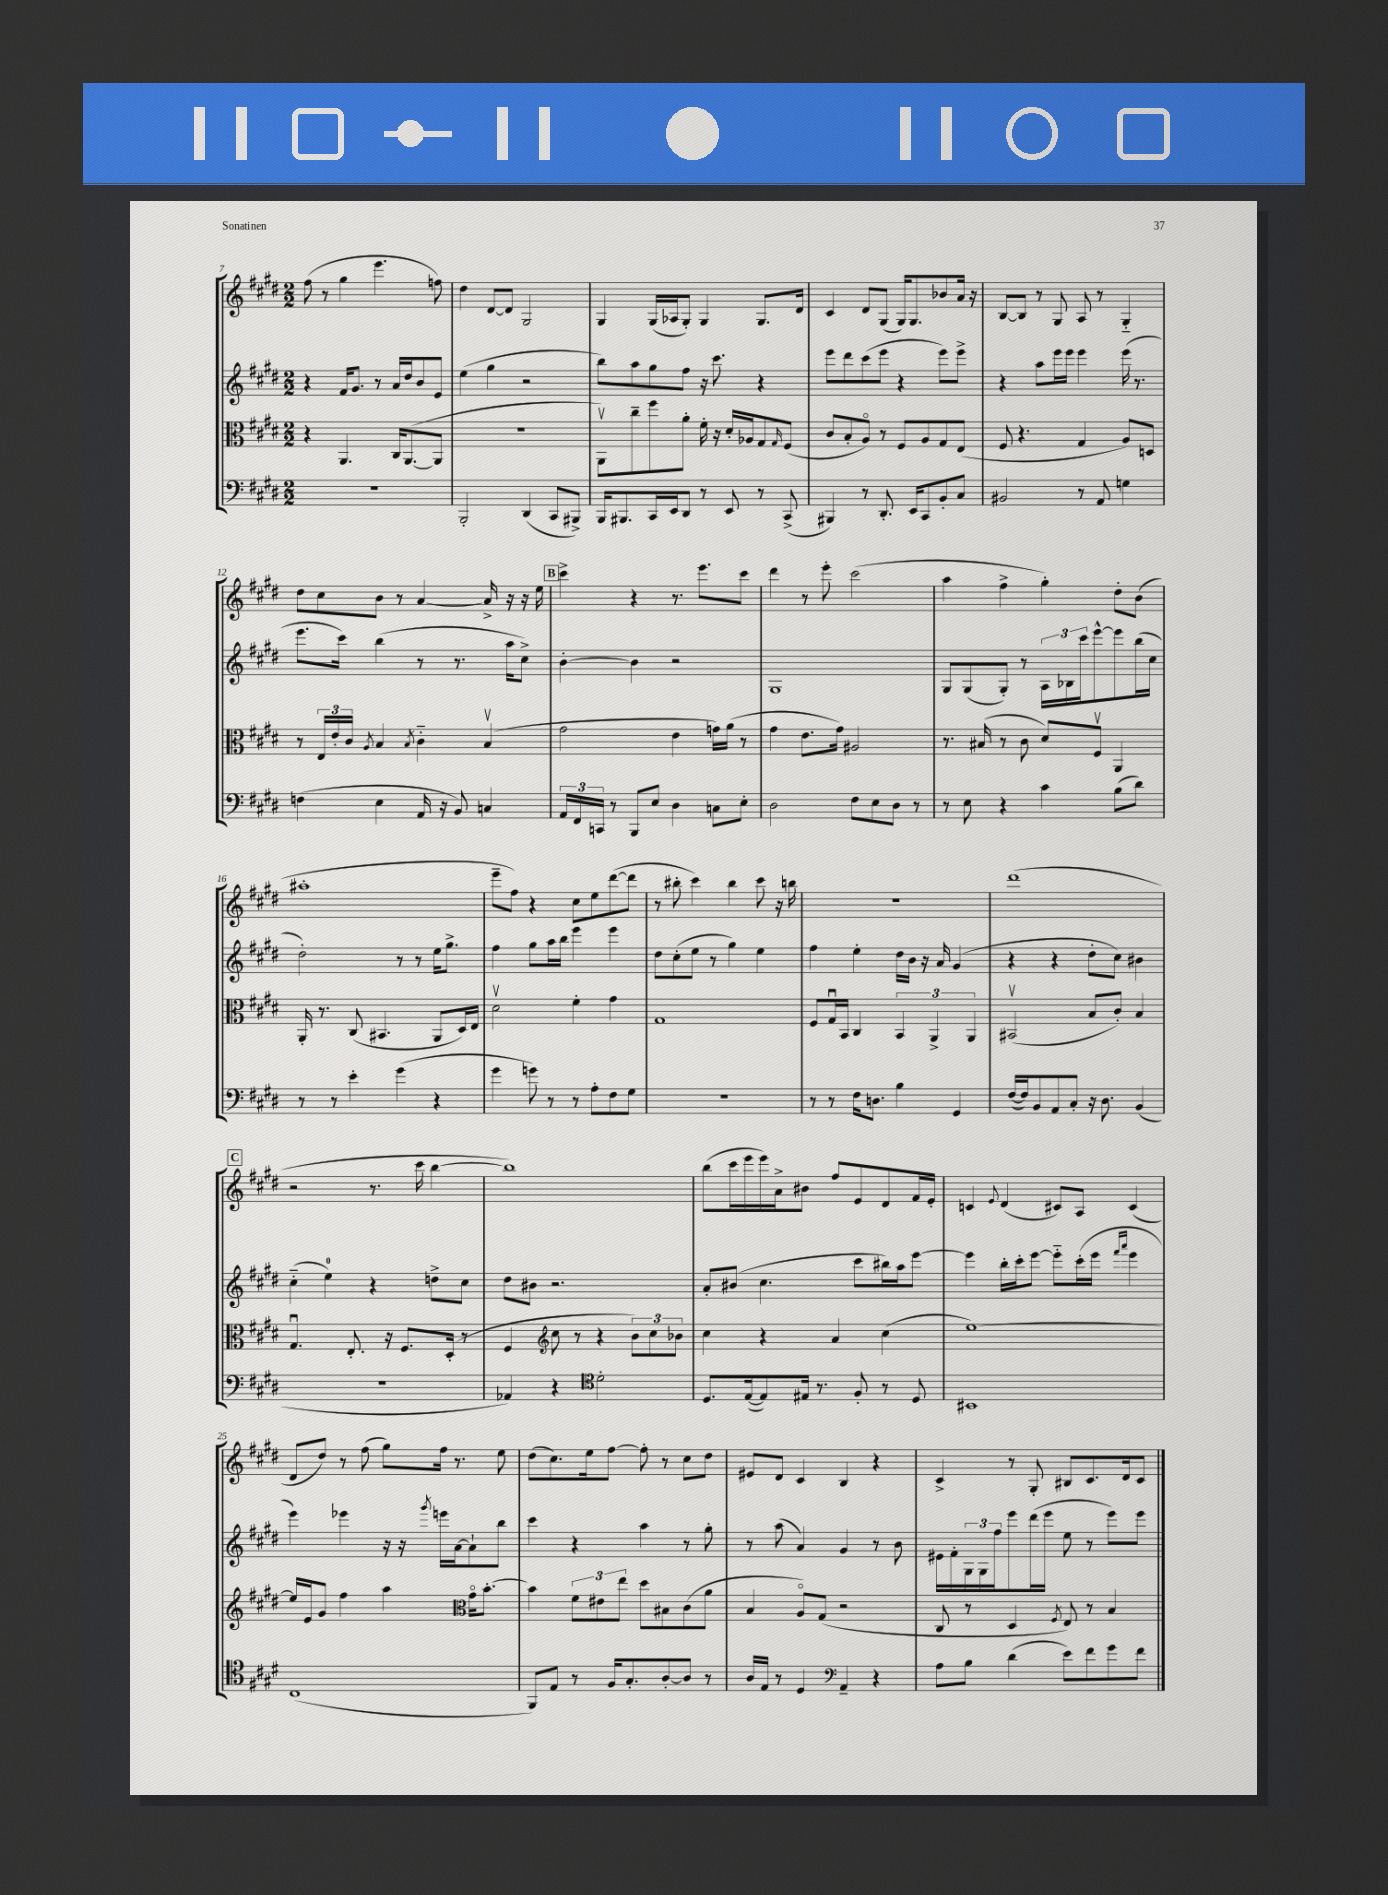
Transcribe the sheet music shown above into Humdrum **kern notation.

**kern	**kern	**kern	**kern
*staff4	*staff3	*staff2	*staff1
*clefF4	*clefC3	*clefG2	*clefG2
*k[f#c#g#d#]	*k[f#c#g#d#]	*k[f#c#g#d#]	*k[f#c#g#d#]
*M2/2	*M2/2	*M2/2	*M2/2
1r	4r	4r	(8ff#\
.	.	.	8r
.	4.AA/	16f#/LK	4gg#\
.	.	8.g#/J	.
.	.	8r	4.eee\
.	16C#/LK	16a/LL	.
.	([8.AA/	16dd#/J	.
.	.	8b/	.
.	8AA/]J	8e/J	8ff\)
=	=	=	=
2BBB'/	1r	(4ee\	4dd#\
.	.	4gg#\	[8d#/L
.	.	.	8d#/]J
(4DD#/	.	2r	2G#/
8CC#/L	.	.	.
8BBB#^/J)	.	.	.
=	=	=	=
16BBB/LK	8AAv\L)	8bb\L)	4G#/
8.BBB#/	.	.	.
.	8cc#~\	8aa\	.
16CC#/L	8ff#\	8gg#\	(16G#/LL
16EE/J	.	.	16A-/J
8DD#/J	8a'\J	8ff#\J	8G#'/J)
8r	16f#'\	16r	4G#/
.	16r	8.ccc#\	.
8EE/	16d#'/LL	.	.
.	16A-/J	.	.
8r	8G#/	4r	8.G#/L
.	16qqG#/	.	.
(8CC#^/	(8F#/J	.	.
.	.	.	16d#/Jk
=	=	=	=
4BBB#/)	8c#/L	8eee\L	4c#/
.	8B'/	8ddd#\	.
8r	8Ao/J)	(8ccc#\	8d#/L
8.DD#'/	8r	8eee\J	(8G#/J
.	8F#/L	4r	16G#/LK)
16EE/LK	.	.	8.G#/
8CC#/	8A/	.	.
8BB'/	8G#/	8eee\L)	8b-/
8C#/J	(8E/J	8eee^\J	16a/Jk
.	.	.	16r
=	=	=	=
2BB#/	8F#/	4r	[8B/L
.	4.r	.	8B/]J
.	.	8aa\L	8r
.	.	16eee\L	8G#/
.	.	16eee\JJ	.
8r	4G#/	4eee\	8A/
8AA/	.	.	8r
4G\	8A/L)	(16eee\	4G#'~/
.	.	8.r	.
.	8D/J	.	.
=	=	=	=
(4F\	8r	8.eee\L	8dd#\L
.	24E/LL	.	8cc#\
.	24e'/	.	.
.	.	16ccc#\Jk)	.
.	24c#/JJ	.	.
.	8qA/	.	.
4E\	4B/	(4bb\	8b\J
.	.	.	8r
.	8qB/	.	.
16AA/	4c#'~\	8r	[4a/
16r	.	.	.
8BB/)	.	8.r	.
4C/	(4Bv/	.	16a^/]
.	.	16aa\LK	16r
.	.	8cc#^\J)	16r
.	.	.	16ee\
=	=	=	=
24AA/LL	2g#\	[4b'\	4ccc#^\
24FF#/	.	.	.
24CC/JJ	.	.	.
8r	.	.	.
8BBB/L	.	4b\]	4r
8E/J	.	.	.
4D#\	4e\	2r	8.r
.	.	.	8.eee\L
8C\L	16g\LL)	.	.
.	(16a\JJ	.	.
8E'\J	8r	.	8ccc#\J
=	=	=	=
2D#\	4g#\	1G#	4ddd#\
.	8.e\L	.	8r
.	.	.	8eee'\
.	16g#\Jk)	.	.
8F#\L	2A#/	.	(2ccc#\
8E\	.	.	.
8D#\J	.	.	.
8r	.	.	.
=	=	=	=
8r	8.r	8G#/L	4aa\
8E\	.	(8G#/	.
.	(16B#/	.	.
4r	8r	8G#'/J)	4ff#^\
.	8c#\	8r	.
4c#\	8d#/L)	24A\LL	4gg#'\)
.	.	24B-\	.
.	.	24ccc#\J	.
.	8F#v/J	[8eee^^\	.
(8B\L	4AA/	8eee\]	8dd#'\L
8d#\J)	.	(16bb\L	(8b\J
.	.	16cc#\JJ	.
=	=	=	=
8r	16AA'/	2dd#'\)	1aa#'
.	8.r	.	.
8r	.	.	.
4e'\	(8C#/	.	.
.	4.BB#/	.	.
(4g#\	.	8r	.
.	.	8r	.
4r	8AA/L	16ee\LK	.
.	.	8.gg#^\J	.
.	16D#/L)	.	.
.	16E/JJ	.	.
=	=	=	=
4g#\	2d#v\	4ff#\	8eee~\L
.	.	.	8ff#\J)
8g\)	.	8gg#\L	4r
8r	.	16aa\L	.
.	.	16bb\JJ	.
8r	4f#'\	4eee\	8cc#\L
8A'\L	.	.	8ee\
8F#\	4g#\	4eee\	([8ddd#\
8G#\J	.	.	8ddd#\]J
=	=	=	=
1r	1G#	8dd#\L	8r
.	.	(8cc#'\	8bb#'\
.	.	8ee\J	4ccc#\)
.	.	8r	.
.	.	4gg#\)	4bb#\
.	.	4ee\	8ccc#\
.	.	.	16r
.	.	.	16bb\
=	=	=	=
8r	8F#/L	4ff#\	1r
8r	16G#u/L	.	.
.	16BB/JJ	.	.
16F#\LK	4C#/	4ee'\	.
8.D\J	.	.	.
4B\	6BB/	16dd#\LL	.
.	.	16b\JJ	.
.	.	16r	.
.	6AA^/	.	.
.	.	16a/	.
4GG#/	.	(4g#/	.
.	6AA/	.	.
=	=	=	=
([16F#/LL	(2BB#v/	4r	(1ddd#
16F#/]J)	.	.	.
8BB/	.	.	.
8AA/	.	4r	.
8C#'/J	.	.	.
16r	8B/L	8dd#'\L	.
8.D#\	.	.	.
.	8c#'/J)	8cc#\J)	.
(4BB/	4B/	4b#\	.
=	=	=	=
1r	4.G#u/	(4cc#'~\	2r
.	.	4ee\)	.
.	8.E'/	.	.
.	.	4r	8.r
.	16r	.	.
.	8.F#/L	.	.
.	.	.	16ccc#\
.	.	8dd^\L	[4bb\
.	(16D#'/Jk	.	.
.	8r	8cc#\J	.
=	=	=	=
4AA-/)	4F#/	8dd#\L	1bb])
.	.	8b#\J	.
*	*clefG2	*	*
4r	8cc#\	2.r	.
.	8r	.	.
*clefC4	*	*	*
2d#'\	4r	.	.
.	12b\L)	.	.
.	12cc#\	.	.
.	12b-\J	.	.
=	=	=	=
8.D#/L	4cc#\	8a'/L	(8bb\L
.	.	(8b#/J	16ccc#\L
([16E/k	.	.	16eee\
8E/])	4r	4.cc#\	16eee\)
.	.	.	16a^\J
16E#/Jk	.	.	8b#\J
8.r	.	.	.
.	4a/	.	8ff#/L
8F#'/	.	8ccc#\L	8e/
8r	(4cc#\	16bb#\L)	8d#/
.	.	16aa\J	.
8D#/	.	[8eee\J	16f#/L
.	.	.	16e'/JJ
=	=	=	=
1BB#	[1ee)	4eee\]	4c/
.	.	.	8qqe/
.	.	16bb'\LL	(4d#/
.	.	16ccc#'\J	.
.	.	[8eee\J	.
.	.	8eee'~\]L	8c#/L)
.	.	(16ccc#'\L	8A/J
.	.	16eee\JJ	.
.	.	16qqfff#/LL	.
.	.	16qqaaa/JJ	.
.	.	4eee\	(4c#/
=	=	=	=
(1C#	16ee/]LL	4eee\)	8d#/L
.	16e/J	.	.
.	8g#/J	.	8dd#/J)
.	4ff#\	4eee-\	8r
.	.	.	(8ff#\
.	4aa\	16r	8gg#\L)
.	.	16r	.
.	.	8qggg#/	.
.	.	16eee\LL	16ff#\Jk
.	.	[16a\J	8.r
*	*clefC3	*	*
.	16g#o\LK	8a`\]	.
.	[8.b'\J	.	.
.	.	8bb\J	8ee\
=	=	=	=
8FF#/L)	4b\]	4ccc#\	(8dd#\L
8E/J	.	.	8.cc#\)
8r	12f#\L	4r	.
.	.	.	16ee\k
.	12e#\	.	.
16F#/LK	.	.	[8ff#\J
.	12ee\J	.	.
8.G#'/	.	.	.
.	8dd#\L	4aa\	8ff#'\]
[8A'/	8B#\	.	8r
8A/]J	(8c#\	8r	8cc#\L
8r	8a\J	8gg#'\	8dd#\J
=	=	=	=
16A/LL	4B/	8r	8e#/L
16E/JJ	.	.	.
8r	.	(8aa\	8d#/J
4D#/	8Ao/L)	4a/)	4c#/
.	(8G#/J	.	.
*clefF4	*	*	*
4AA~/	2r	4g#/	4B/
4r	.	8r	4r
.	.	8b\	.
=	=	=	=
8A\L	8C#/	16e#\LL	4c#^/
.	.	16f#'\	.
8B\J	8r	24G#\	.
.	.	24G#\	.
.	.	24ff#\J	.
(4d#\	4D#/	8eee\	8r
.	.	(16ddd#\L	8G#'/
.	.	16eee\JJ	.
.	8qF#/	.	.
8e\L)	8E/)	8ee\	8B#/L
8f#\	8r	8r	8.c#/
8g#\	4B/	8eee\L)	.
.	.	.	16d#/k
8f#\J	.	8eee\J	8c#/J
==	==	==	==
*-	*-	*-	*-
